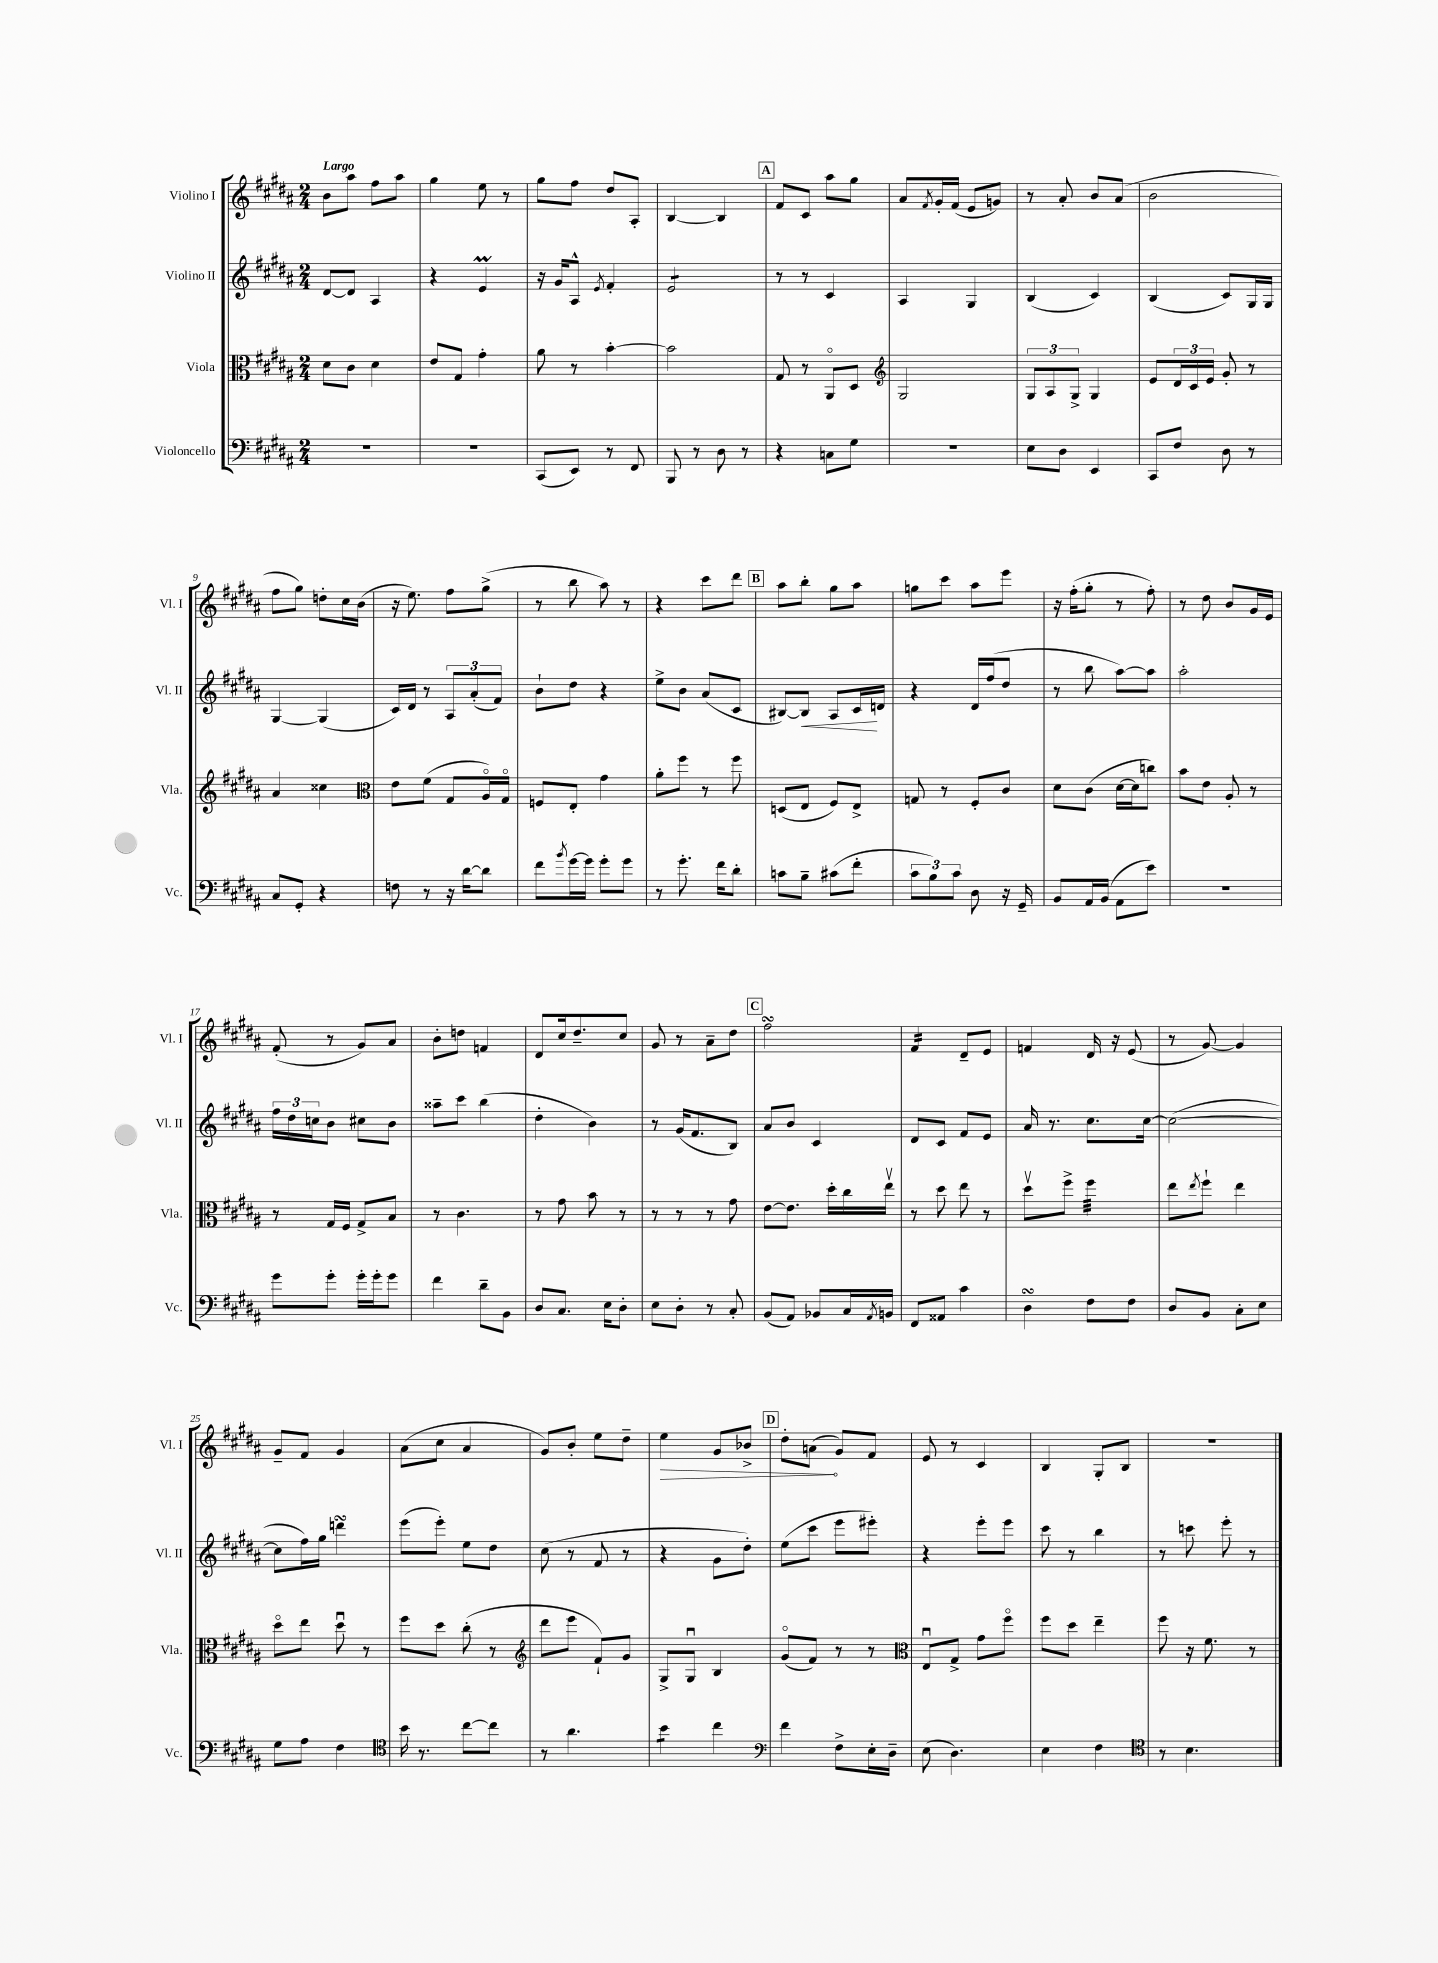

**kern	**kern	**kern	**kern
*staff4	*staff3	*staff2	*staff1
*clefF4	*clefC3	*clefG2	*clefG2
*k[f#c#g#d#a#]	*k[f#c#g#d#a#]	*k[f#c#g#d#a#]	*k[f#c#g#d#a#]
*M2/4	*M2/4	*M2/4	*M2/4
2r	8d#\L	[8d#/L	8b\L
.	8c#\J	8d#/]J	8aa#\J
.	4d#\	4A#/	8ff#\L
.	.	.	8aa#\J
=	=	=	=
2r	8e/L	4r	4gg#\
.	8G#/J	.	.
.	4g#'\	4e/	8ee\
.	.	.	8r
=	=	=	=
(8CC#/L	8a#\	16r	8gg#\L
.	.	16g#/LK	.
8EE/J)	8r	8A#^^/J	8ff#\J
.	.	8qe/	.
8r	[4b'\	4f#'/	8dd#/L
8FF#/	.	.	8A#'/J
=	=	=	=
8BBB/	2b\]	2e/	[4B/
8r	.	.	.
8D#\	.	.	4B/]
8r	.	.	.
=	=	=	=
4r	8G#/	8r	8f#/L
.	8r	8r	8c#/J
8C\L	8AA#o/L	4c#/	8aa#\L
8G#\J	8D#/J	.	8gg#\J
=	=	=	=
*	*clefG2	*	*
2r	2G#/	4A#/	8a#/L
.	.	.	8qf#/
.	.	.	16g#'/L
.	.	.	(16f#/JJ
.	.	4G#/	8e/L
.	.	.	8g/J)
=	=	=	=
8E\L	12G#/L	(4B/	8r
.	12A#/	.	.
8D#\J	.	.	8a#'/
.	12G#^/J	.	.
4EE/	4G#/	4c#/)	8b/L
.	.	.	(8a#/J
=	=	=	=
8CC#/L	8e/L	(4B/	2b\
8F#/J	24d#/L	.	.
.	24c#/	.	.
.	24e/JJ	.	.
8D#\	8g#'/	8c#/L)	.
8r	8r	16G#/L	.
.	.	16G#/JJ	.
=	=	=	=
8C#/L	4a#/	[4G#/	8ff#\L
8GG#'/J	.	.	8gg#\J)
4r	4cc##\	(4G#/]	8dd'\L
.	.	.	16cc#\L
.	.	.	(16b\JJ
=	=	=	=
*	*clefC3	*	*
8F\	8e\L	16c#/LL)	16r
.	.	16d#/JJ	8.ee\)
8r	(8f#\J	8r	.
16r	8G#/L	12A#/L	8ff#\L
[16d#\LK	.	.	.
.	.	(12a#'/	.
8d#\]J	16A#o/L)	.	(8gg#^\J
.	.	12f#/J)	.
.	16G#o/JJ	.	.
=	=	=	=
8f#\L	8F/L	8b`\L	8r
8qb/	.	.	.
[16g#\L	8E'/J	8dd#\J	8bb\
16g#\]JJ	.	.	.
8g#'\L	4g#\	4r	8aa#\)
8g#\J	.	.	8r
=	=	=	=
8r	8a#'\L	8ee^\L	4r
8.g#'\	8ff#\J	8b\J	.
.	8r	(8a#/L	8ccc#\L
16f#\LK	.	.	.
8d#'\J	8ff#\	8c#/J	8ddd#\J
=	=	=	=
8c\L	(8D/L	[8B#/L)	8aa#\L
8B~\J	8E/J	8B#/]J	8bb'\J
(8c#\L	8F#/L)	8A#/L	8gg#\L
8f#'\J	8E^/J	16c#/L	8aa#\J
.	.	16d/JJ	.
=	=	=	=
12c#\L	8G/	4r	8gg\L
12B\)	.	.	.
.	8r	.	8ccc#\J
12c#\J	.	.	.
8D#\	8F#'/L	16d#/LL	8aa#\L
.	.	(16ff#/J	.
16r	8c#/J	8dd#/J	8eee\J
16GG#~/	.	.	.
=	=	=	=
8BB/L	8d#\L	8r	16r
.	.	.	(16ff#'\LK
16AA#/L	(8c#\J	8bb\	8gg#'\J
(16BB/JJ	.	.	.
8AA#\L	[16d#\LL	[8aa#\L)	8r
.	16d#\]J	.	.
8e\J)	8cc\J)	8aa#\]J	8ff#'\)
=	=	=	=
2r	8b\L	2aa#'\	8r
.	8e\J	.	8dd#\
.	8A#'/	.	8b/L
.	8r	.	16g#/L
.	.	.	16e/JJ
=	=	=	=
8g#\L	8r	24ff#\LL	(8f#'/
.	.	24dd#\	.
.	.	24cc\J	.
8g#'\J	16G#/LL	8b\J	8r
.	16F#/JJ	.	.
16g#'\LL	8G#^/L	8cc#\L	8g#/L)
16g#'\J	.	.	.
8g#\J	8B/J	8b\J	8a#/J
=	=	=	=
4f#\	8r	8aa##~\L	8b'\L
.	4.c#\	8ccc#\J	8dd\J
8d#~\L	.	(4bb\	4f/
8BB\J	.	.	.
=	=	=	=
8D#/L	8r	4dd#'\	8d#/L
8.C#/J	8g#\	.	16cc#/k
.	.	.	8.dd#~/
.	8b\	4b\)	.
16E\LK	.	.	.
8D#'\J	8r	.	8cc#/J
=	=	=	=
8E\L	8r	8r	8g#/
8D#'\J	8r	(16g#/LK	8r
.	.	8.f#/	.
8r	8r	.	8a#~\L
8C#'/	8g#\	8B/J)	8dd#\J
=	=	=	=
(8BB/L	[8e\L	8a#/L	2ff#\
8AA#/J)	8.e\]J	8b/J	.
8BB-/L	.	4c#/	.
.	16dd#'\LL	.	.
16C#/L	16cc#\	.	.
8qAA#/	.	.	.
16BB/JJ	16eev\JJ	.	.
=	=	=	=
8FF#/L	8r	8d#/L	4f#/
8AA##/J	8dd#\	8c#/J	.
4c#\	8ee\	8f#/L	8d#~/L
.	8r	8e/J	8e/J
=	=	=	=
4D#\	8dd#v\L	16a#/	4f/
.	.	8.r	.
.	8ff#^\J	.	.
8F#\L	4ff#\	8.cc#\L	16d#/
.	.	.	16r
8F#\J	.	.	(8e/
.	.	[16cc#\Jk	.
=	=	=	=
8D#/L	8ee\L	(2cc#\_	8r
.	8qee/	.	.
8BB/J	8ff#`\J	.	[8g#/)
8C#'\L	4ee\	.	4g#/]
8E\J	.	.	.
=	=	=	=
8G#\L	8dd#o\L	8cc#\]L	8g#~/L
8A#\J	8ee\J	16ff#\L)	8f#/J
.	.	16gg#\JJ	.
4F#\	8dd#u\	4ddd\	4g#/
.	8r	.	.
=	=	=	=
*clefC4	*	*	*
16b\	8ff#\L	(8eee\L	(8a#\L
8.r	.	.	.
.	8dd#\J	8eee'\J)	8cc#\J
[8cc#\L	(8cc#'\	8ee\L	4a#/
8cc#\]J	8r	8dd#\J	.
=	=	=	=
*	*clefG2	*	*
8r	8ddd#\L	(8cc#\	8g#/L)
4.a#\	8eee\J	8r	8b'/J
.	8f#`/L)	8f#/	8ee\L
.	8g#/J	8r	8dd#~\J
=	=	=	=
4b\	8G#^/L	4r	4ee\
.	8G#u/J	.	.
4cc#\	4B/	8g#\L	8g#/L
.	.	8dd#'\J)	8b-^/J
=	=	=	=
*clefF4	*	*	*
4f#\	(8g#o/L	(8ee\L	8dd#'\L
.	8f#/J)	8ccc#\J	(8a\J
8F#^\L	8r	8eee\L	8g#/L)
16E'\L	8r	8eee#'\J)	8f#/J
16D#~\JJ	.	.	.
=	=	=	=
*	*clefC3	*	*
(8E\	8Eu/L	4r	8e/
4.D#\)	8G#^/J	.	8r
.	8g#\L	8eee'\L	4c#/
.	8ff#o\J	8eee\J	.
=	=	=	=
4E\	8ff#\L	8ccc#\	4B/
.	8dd#\J	8r	.
4F#\	4ee~\	4bb\	8G#'/L
.	.	.	8B/J
=	=	=	=
*clefC4	*	*	*
8r	8ff#\	8r	2r
4.B\	16r	8ccc\	.
.	8.f#\	.	.
.	.	8eee'\	.
.	8r	8r	.
==	==	==	==
*-	*-	*-	*-
